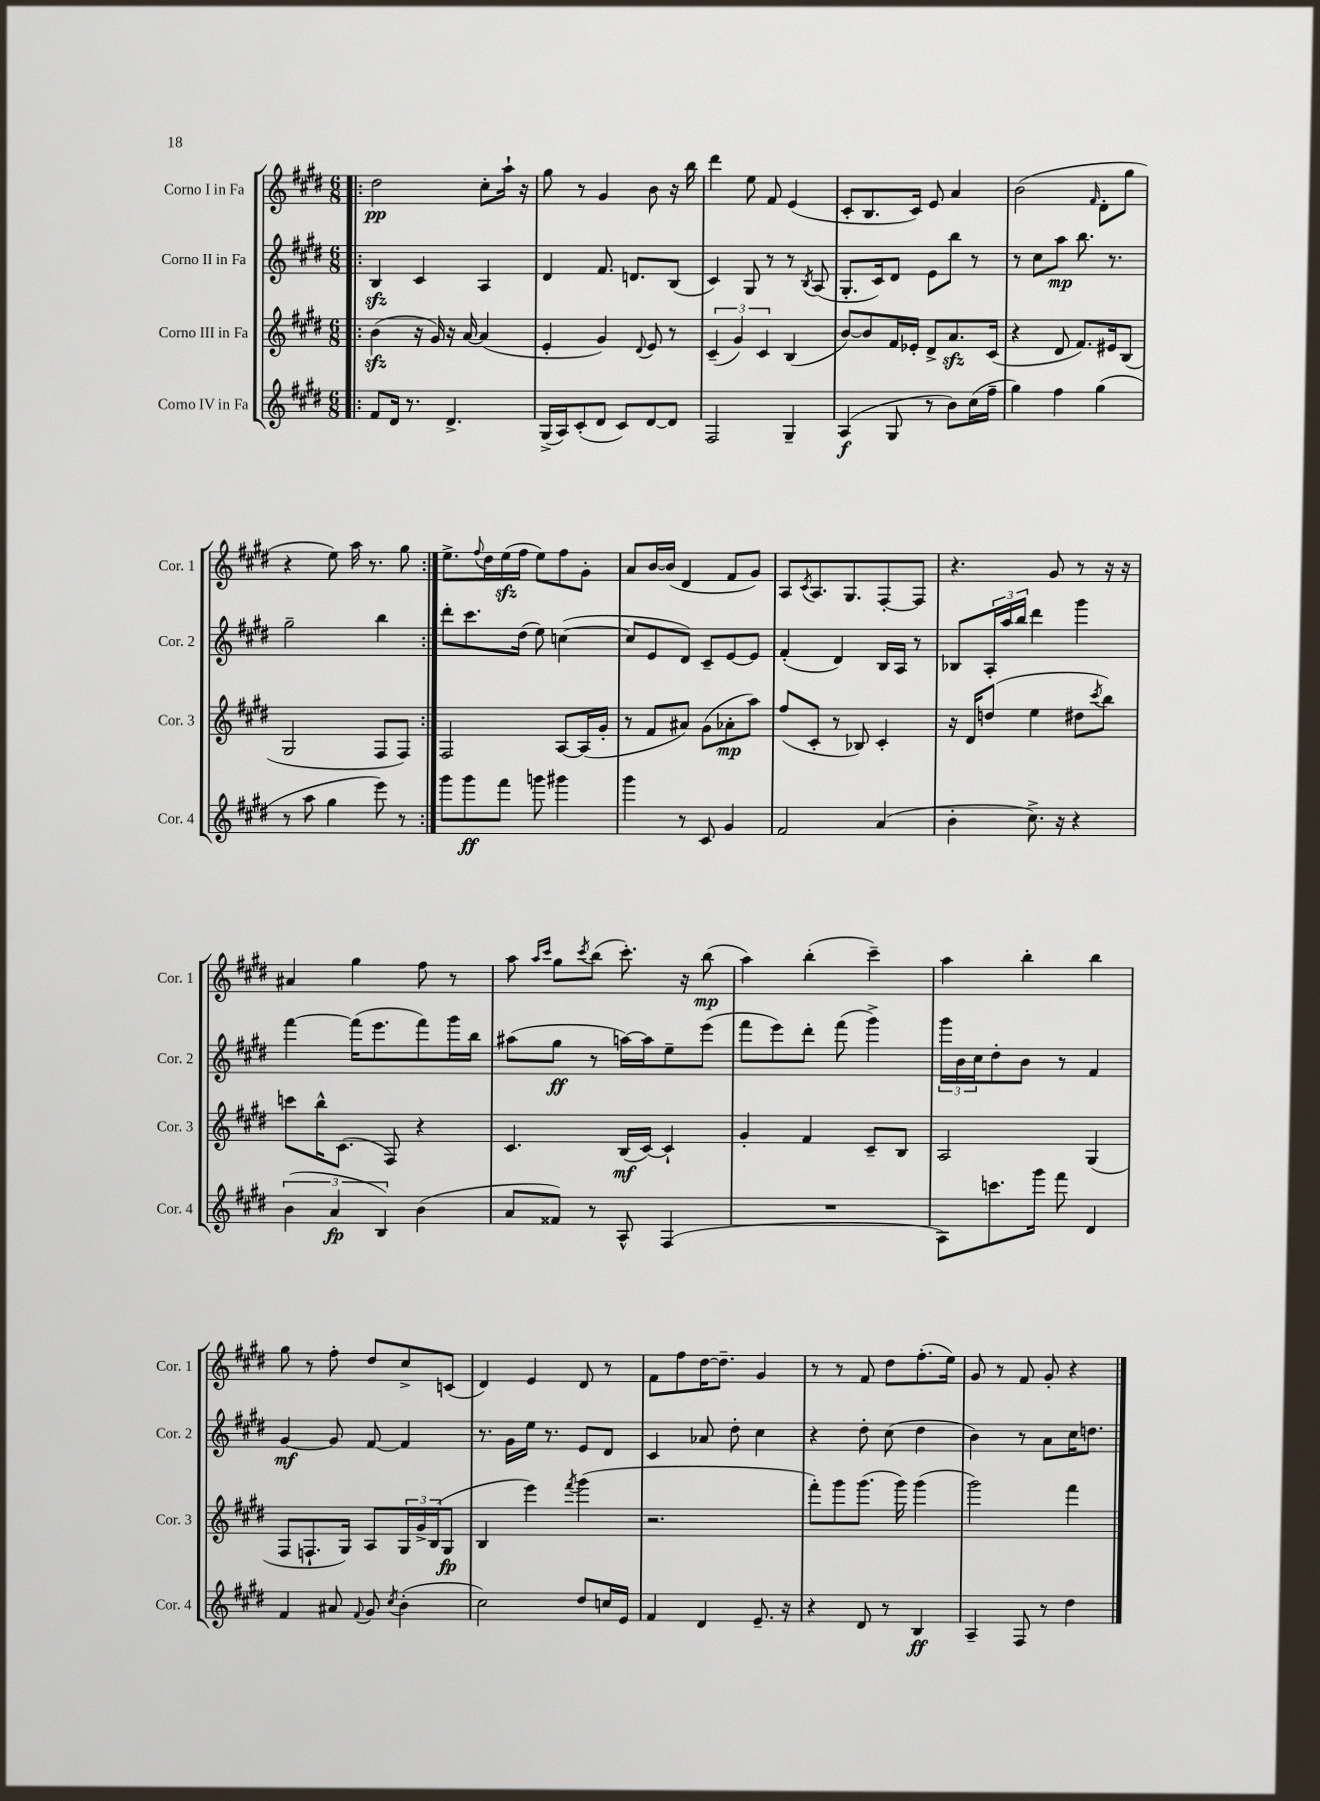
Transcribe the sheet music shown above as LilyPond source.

<<
\new StaffGroup <<
\new Staff = "s0" \with { instrumentName = "Corno I in Fa" shortInstrumentName = "Cor. 1" } {
    \clef treble \key e \major \numericTimeSignature \time 6/8
    \repeat volta 2 { \bar ".|:" dis''2\pp cis''8-. a''16-! r16 |
    gis''8 r8 gis'4 b'8 r16 b''16 |
    dis'''4 e''8 fis'8 e'4( |
    cis'8-. b8. cis'16) e'8 a'4 |
    b'2( \grace { fis'16 } dis'8-. gis''8 |
    r4 e''8) a''16 r8. gis''8 | }
    e''8.-> \appoggiatura { fis''8 } dis''16 e''16\sfz( fis''16 e''8) fis''8 gis'8-. |
    a'8 b'16~ b'16( dis'4 fis'8 gis'8) |
    a8 \acciaccatura { cis'8 } a8. gis8. fis8~-. fis8 |
    r4. gis'8 r8 r16 r16 |
    ais'4 gis''4 fis''8 r8 |
    a''8 \grace { a''16 cis'''16 } gis''8 \acciaccatura { cis'''8 } b''8( cis'''8.-.) r16 b''8\mp( |
    a''4) b''4-.( cis'''4--) |
    a''4 b''4-. b''4 |
    gis''8 r8 fis''8-. dis''8 cis''8-> c'8( |
    dis'4) e'4 dis'8 r8 |
    fis'8 fis''8 dis''16~ dis''8.-- gis'4 |
    r8 r8 fis'8 dis''8 fis''8.-.( e''16) |
    gis'8 r8 fis'8 gis'8-. r4 \bar "|." |
}
\new Staff = "s1" \with { instrumentName = "Corno II in Fa" shortInstrumentName = "Cor. 2" } {
    \clef treble \key e \major \numericTimeSignature \time 6/8
    \repeat volta 2 { \bar ".|:" b4\sfz cis'4 a4 |
    dis'4 fis'8. d'8. b8( |
    cis'4) gis8 r8 r8 \acciaccatura { b8 } a8( |
    gis8.-. cis'16) dis'8 e'8 b''8 r8 |
    r8 cis''8 a''8\mp b''8. r8. |
    gis''2-- b''4 | }
    dis'''8-. cis'''8. dis''16( e''8) c''4~( |
    c''8 e'8 dis'8) cis'8-- e'8~ e'8 |
    fis'4-.( dis'4) b16 a16 r8 |
    bes8 \tuplet 3/2 { a16-. a''16 b''16 } dis'''4 gis'''4 |
    fis'''4~ fis'''16( e'''8. fis'''8) gis'''16 b''16 |
    ais''8( gis''8\ff r8 a''16~) a''16 e''8-- e'''8( |
    fis'''8 e'''8) dis'''8-. fis'''8( gis'''4->) |
    \tuplet 3/2 { gis'''16 b'16 cis''16 } dis''8-. b'8 r8 fis'4 |
    gis'4~\mf gis'8 fis'8~ fis'4 |
    r8. gis'16 e''16 r8. e'8 dis'8 |
    cis'4 aes'8 dis''8-. cis''4 |
    r4 dis''8-. cis''8( dis''4 |
    b'4) r8 a'8 cis''16 d''8. \bar "|." |
}
\new Staff = "s2" \with { instrumentName = "Corno III in Fa" shortInstrumentName = "Cor. 3" } {
    \clef treble \key e \major \numericTimeSignature \time 6/8
    \repeat volta 2 { \bar ".|:" b'4\sfz( r16 gis'16) r16 a'16~ a'4( |
    e'4-. gis'4) \appoggiatura { dis'8 } e'8 r8 |
    \tuplet 3/2 { cis'4--( gis'4) cis'4 } b4( |
    b'8~) b'8 fis'16 ees'16-. dis'8-> a'8.\sfz cis'16( |
    r4 dis'8 fis'8.) eis'16 b8( |
    gis2 fis8 fis8) | }
    fis2 a8~ a16( gis'16-. |
    r8 fis'8 ais'8) gis'8( aes'8-.\mp a''8) |
    fis''8( cis'8-. r8 bes8) cis'4-. |
    r16 dis'16 d''8( e''4 dis''8 \acciaccatura { cis'''8 } b''8) |
    c'''8 b''16-^ cis'8.( fis8) r4 |
    cis'4. b16\mf( cis'16~) cis'4-! |
    gis'4-. fis'4 cis'8-- b8 |
    a2 gis4( |
    fis8 f8.-! gis16) a8 \tuplet 3/2 { gis16 gis'16-> b16( } gis8\fp |
    b4 e'''4) \acciaccatura { fis'''8 } gis'''4( |
    r2. |
    fis'''8-.) gis'''8 gis'''8.( gis'''16) gis'''4( |
    gis'''2) fis'''4 \bar "|." |
}
\new Staff = "s3" \with { instrumentName = "Corno IV in Fa" shortInstrumentName = "Cor. 4" } {
    \clef treble \key e \major \numericTimeSignature \time 6/8
    \repeat volta 2 { \bar ".|:" fis'8 dis'16 r8. dis'4.-> |
    gis16->( a16) cis'8-.( dis'8 cis'8) dis'8~ dis'8 |
    fis2 gis4-- |
    a4\f( gis8 r8 b'8) cis''16( fis''16-- |
    gis''4) fis''4 gis''4( |
    r8 a''8 gis''4 e'''8) r8 | }
    gis'''8 gis'''8\ff fis'''8 g'''8 gis'''4 |
    gis'''4 r8 cis'8 gis'4 |
    fis'2 a'4( |
    b'4-. cis''8.->) r16 r4 |
    \tuplet 3/2 { b'4( a'4\fp b4) } b'4( |
    a'8 fisis'8) r8 a8-^ fis4( |
    R2. |
    a8) c'''8. gis'''16 fis'''8 dis'4 |
    fis'4 ais'8 \appoggiatura { fis'8 } gis'8 \acciaccatura { cis''8 } b'4-.( |
    cis''2) dis''8 c''16 e'16 |
    fis'4 dis'4 e'8.-- r16 |
    r4 dis'8 r8 b4\ff |
    a4-- fis8 r8 dis''4 \bar "|." |
}
>>
>>
\layout { \context { \Score \remove "Bar_number_engraver" } }
